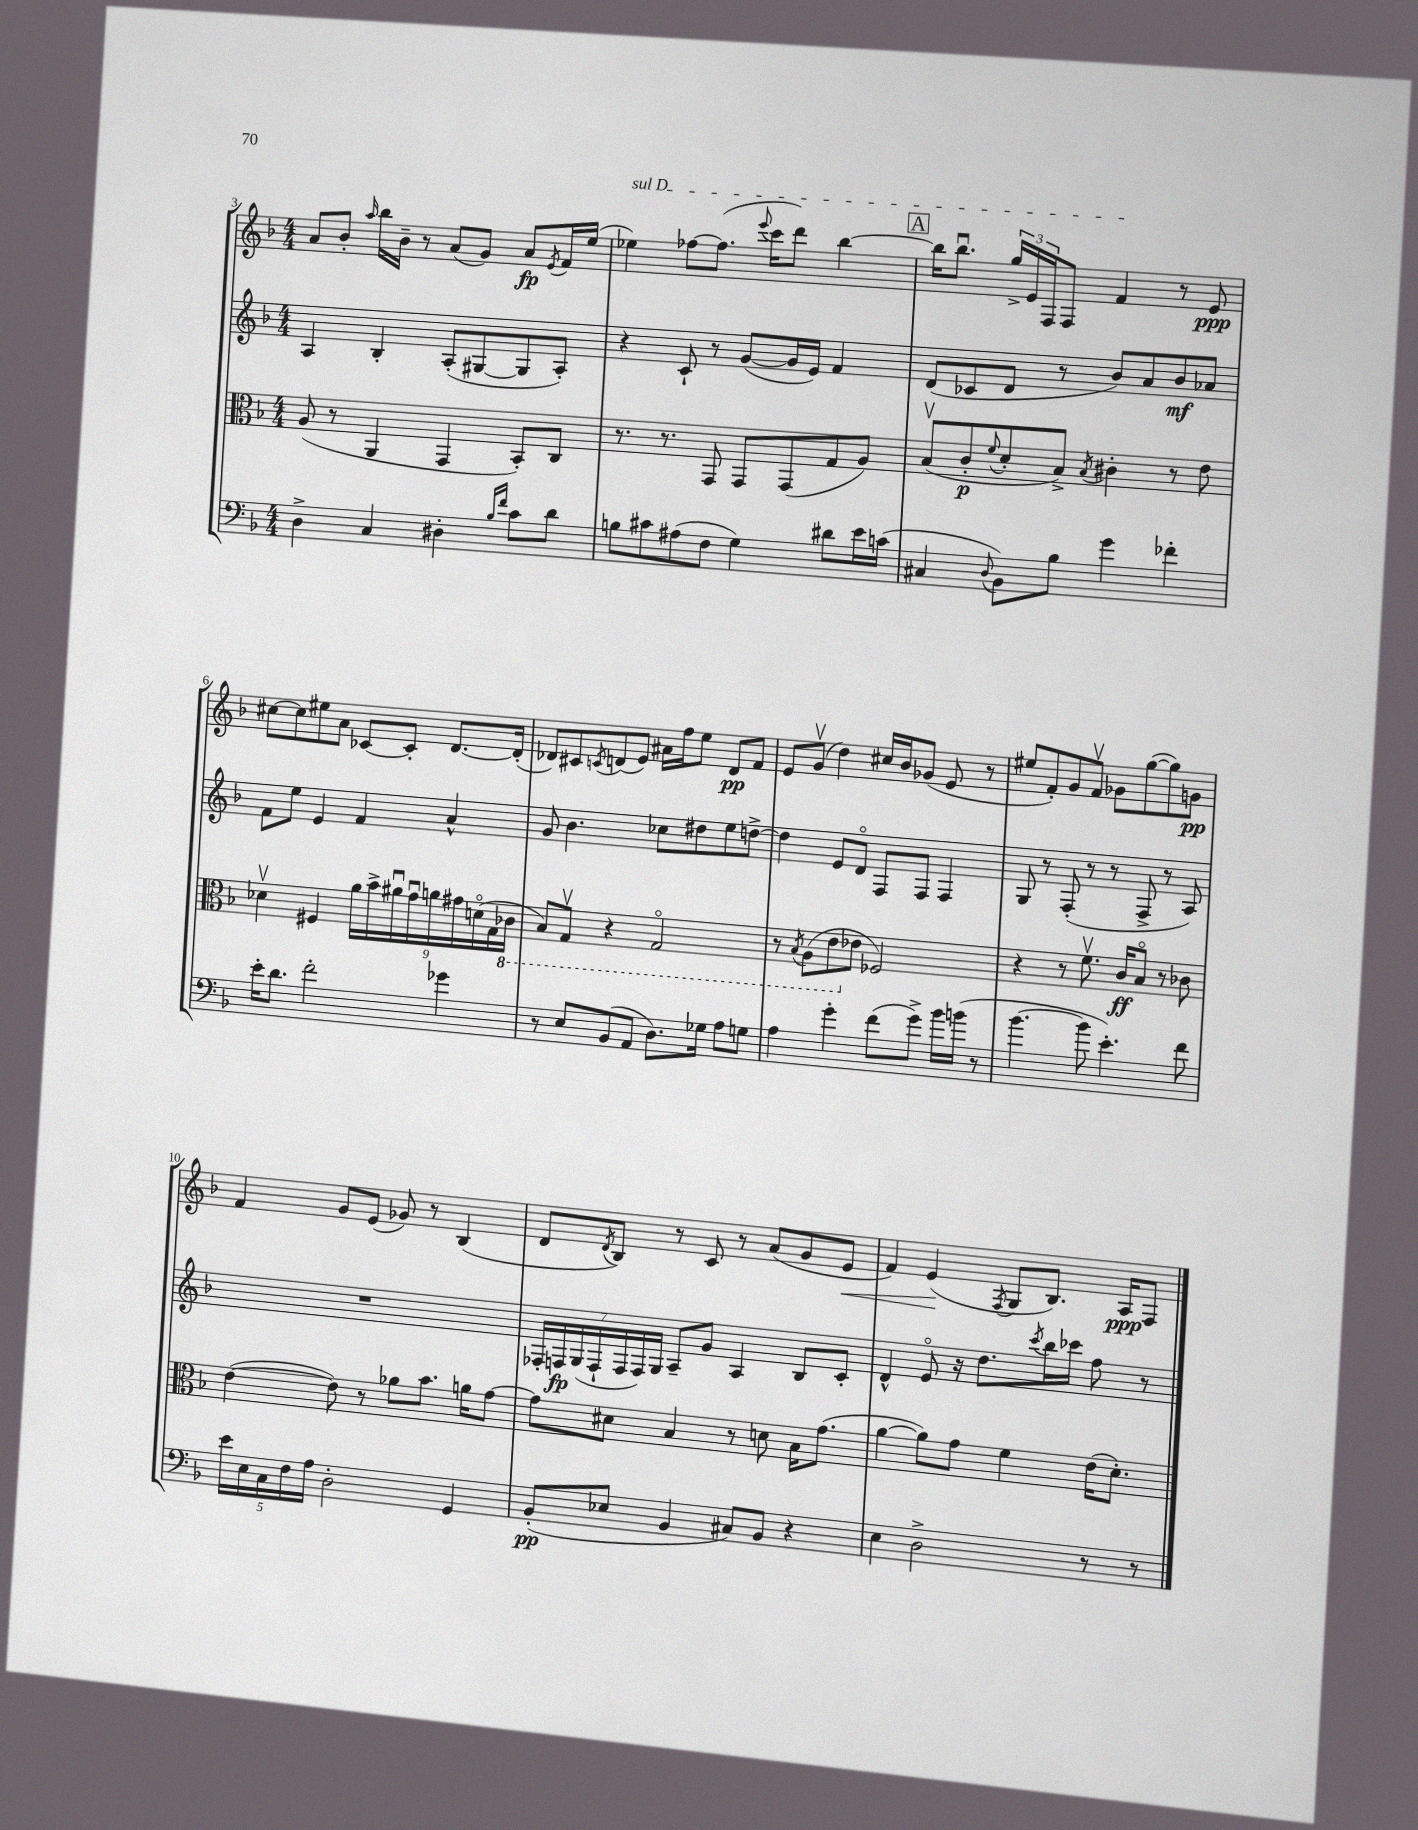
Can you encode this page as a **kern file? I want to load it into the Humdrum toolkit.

**kern	**dynam	**kern	**dynam	**kern	**dynam	**kern	**dynam
*part4	*part4	*part3	*part3	*part2	*part2	*part1	*part1
*staff4	*staff4	*staff3	*staff3	*staff2	*staff2	*staff1	*staff1
*clefF4	*	*clefC3	*	*clefG2	*	*clefG2	*
*k[b-]	*	*k[b-]	*	*k[b-]	*	*k[b-]	*
*M4/4	*	*M4/4	*	*M4/4	*	*M4/4	*
=3	=3	=3	=3	=3	=3	=3	=3
4D^\	.	(8A/	.	4A/	.	8a/L	.
.	.	8r	.	.	.	8b-'/J	.
.	.	.	.	.	.	16qqaa/	.
4C/	.	4AA/	.	4B-'/	.	16bb-\LL	.
.	.	.	.	.	.	16b-~\JJ	.
.	.	.	.	.	.	8r	.
4D#X'\	.	4GG/	.	(8A'/L	.	(8a/L	.
.	.	.	.	[8G#X/	.	8g/J)	.
16qqB-/LL	.	.	.	.	.	.	.
16qqf/JJ	.	.	.	.	.	.	.
8c\L	.	8BB-'/L)	.	8G#/]	.	8a/L	fp
.	.	.	.	.	.	8qe/	.
8d\J	.	8C/J	.	8A'/J)	.	16f/L	.
.	.	.	.	.	.	(16ee/JJ	.
=4	=4	=4	=4	=4	=4	=4	=4
!	!	!	!	!	!	!LO:TX:a:i:t=sul D	!
8Bn\L	.	8.r	.	4r	.	4ee-X\)	.
8c#X\	.	.	.	.	.	.	.
.	.	8.r	.	.	.	.	.
(8A#X\	.	.	.	8c`/	.	[8ff-X\L	.
8F\J	.	8GG/	.	8r	.	(8.ff-\J]	.
4G\)	.	8GG/L	.	([8g/L	.	.	.
.	.	.	.	.	.	8qqeee/	.
.	.	.	.	.	.	16ccc\KL	.
.	.	(8GG/	.	16g/L]	.	8ddd\J)	.
.	.	.	.	16e/JJ)	.	.	.
8d#X\L	.	8G/	.	4f/	.	[4bb-\	.
16e\L	.	8A/J)	.	.	.	.	.
(16cn\JJ	.	.	.	.	.	.	.
!!LO:REH:place=s1:t=A
=5	=5	=5	=5	=5	=5	=5	=5
4C#X/	.	(8B-v/L	.	(8d/L	.	16bb-\KL]	.
.	.	.	.	.	.	8.bb-u\J	.
.	.	8c'/	p	8c-X/	.	.	.
8qqD/	.	8qqf/	.	.	.	.	.
8BB-\L)	.	8d'/	.	8d/J	.	24gg^/LL	.
.	.	.	.	.	.	24e/	.
.	.	.	.	.	.	24F/J	.
8B-\J	.	8B-^/J)	.	8r	.	8F/J	.
.	.	8qB-/	.	.	.	.	.
4g\	.	4c#X'\	.	8b-/L)	.	4f/	.
.	.	.	.	8a/	.	.	.
4f-X'\	.	8r	.	8b-/	mf	8r	.
.	.	8e\	.	8a-X/J	.	8e/	ppp
!!LO:LB:g=z
=6	=6	=6	=6	=6	=6	=6	=6
16e'\KL	.	4d-Xv\	.	8f\L	.	[8cc#X\L	.
8.d\J	.	.	.	.	.	.	.
.	.	.	.	8ee\J	.	8cc#\]	.
2f'\	.	4F#X/	.	4e/	.	8ee#X\	.
.	.	.	.	.	.	8a\J	.
.	.	18a\LL	.	4f/	.	[8c-X/L	.
.	.	18b-^\	.	.	.	.	.
.	.	18a#Xu\	.	.	.	.	.
.	.	.	.	.	.	8c-'/J]	.
.	.	18gu\	.	.	.	.	.
.	.	18an\	.	.	.	.	.
4g-X\	.	.	.	4a^^/	.	[8.d/L	.
.	.	18g#X\	.	.	.	.	.
.	.	(18dn\	.	.	.	.	.
.	.	18G\	.	.	.	.	.
.	.	.	.	.	.	(16d'/Jk]	.
*	*	*8ba	*	*	*	*	*
.	.	18C-X\JJ	.	.	.	.	.
=7	=7	=7	=7	=7	=7	=7	=7
8r	.	8BB-/L)	.	8g/	.	8d-X/L)	.
8E/L	.	8GGv/J	.	4.b-\	.	8c#X/	.
.	.	.	.	.	.	8qcn/	.
(8BB-/	.	4r	.	.	.	(8dn/	.
8AA/J	.	.	.	.	.	8e/J)	.
8.D\L)	.	2GG/	.	8cc-X\L	.	16a#X\LL	.
.	.	.	.	.	.	16ff\J	.
.	.	.	.	8dd#X\	.	8ee\J	.
16G-X\Jk	.	.	.	.	.	.	.
8A\L	.	.	.	8ee\	.	8d/L	pp
8Gn\J	.	.	.	[8ddn^\J	.	8f/J	.
=8	=8	=8	=8	=8	=8	=8	=8
4A\	.	8r	.	4dd\]	.	8e/L	.
.	.	8qBB-/	.	.	.	.	.
.	.	(8AA\L	.	.	.	(8gv/J	.
4g'\	.	8E\	.	8e/L	.	4dd\)	.
*	*	*X8ba	*	*	*	*	*
.	.	8e-X\J	.	8d/J	.	.	.
(8f\L	.	2F-X/)	.	8F/L	.	16cc#X/LL	.
.	.	.	.	.	.	16b-/J	.
8g^\J)	.	.	.	8F/J	.	(8g-X/J	.
16b-\LL	.	.	.	4F/	.	8e/	.
(16bn\JJ	.	.	.	.	.	.	.
8r	.	.	.	.	.	8r	.
=9	=9	=9	=9	=9	=9	=9	=9
[4.b-\	.	4r	.	8G/	.	8ee#X/L	.
.	.	.	.	8r	.	8f'/)	.
.	.	8r	.	(8F'/	.	8g/	.
8b-\]	.	8.fv\	.	8r	.	8fv/J	.
4.e'\)	.	.	.	8r	.	8g-X\L	.
.	.	16c/KL	ff	.	.	.	.
.	.	8B-/J	.	8F^/	.	([8gg\	.
.	.	8r	.	8r	.	8gg\])	.
8f\	.	8c-X\	.	8A/)	.	8gn\J	pp
!!LO:LB:g=z
=10	=10	=10	=10	=10	=10	=10	=10
20e\LL	.	([4e\	.	1r	.	4f/	.
20E\	.	.	.	.	.	.	.
20C\	.	.	.	.	.	.	.
20F\	.	.	.	.	.	.	.
20A\JJ	.	.	.	.	.	.	.
2D'\	.	8e\])	.	.	.	8g/L	.
.	.	8r	.	.	.	(8e/J	.
.	.	8a-X\L	.	.	.	8g-X/)	.
.	.	8.b-\J	.	.	.	8r	.
4GG/	.	.	.	.	.	(4B-/	.
.	.	16an\KL	.	.	.	.	.
.	.	[8g\J	.	.	.	.	.
=11	=11	=11	=11	=11	=11	=11	=11
(8BB-'/L	pp	8g\L]	.	28F-X'/LL	.	8d/L	.
.	.	.	.	28Fn/	fp	.	.
.	.	.	.	(28G/	.	.	.
.	.	.	.	28F`/	.	.	.
.	.	.	.	.	.	8qd/	.
8E-X/J	.	8d#X\J	.	.	.	8B-/J)	.
.	.	.	.	28F/	.	.	.
.	.	.	.	28F/)	.	.	.
.	.	.	.	28G/JJ	.	.	.
4BB-/	.	4B-/	.	8A~/L	.	8r	.
.	.	.	.	8g/J	.	8c/	.
8C#X/L)	.	8r	.	4A/	.	8r	.
8BB-/J	.	8dn\	.	.	.	(8a/L	.
4r	.	16B-\KL	.	8B-/L	.	8g/	.
.	.	(8.g\J	.	.	.	.	.
!	!	!	!	!	!	!	!LO:HP:b
.	.	.	.	8c'/J	.	8e/J	<
=12	=12	=12	=12	=12	=12	=12	=12
4E\	.	[4a\	.	4d^^/	.	4f/)	.
2D^\	.	8a\L])	.	8e/	.	(4e/	.
.	.	8g\J	.	16r	.	.	.
.	.	.	.	8.dd\L	.	.	.
.	.	.	.	.	.	8qF/	.
.	.	4f\	.	.	.	8G/L	[
.	.	.	.	8qccc/	.	.	.
.	.	.	.	16bb-\L	.	8.B-/J)	.
.	.	.	.	16ccc-X\JJ	.	.	.
8r	.	(16e\KL	.	8ff\	.	.	.
.	.	8.d'\J)	.	.	.	16A/KL	ppp
8r	.	.	.	8r	.	8F/J	.
==	==	==	==	==	==	==	==
*-	*-	*-	*-	*-	*-	*-	*-
